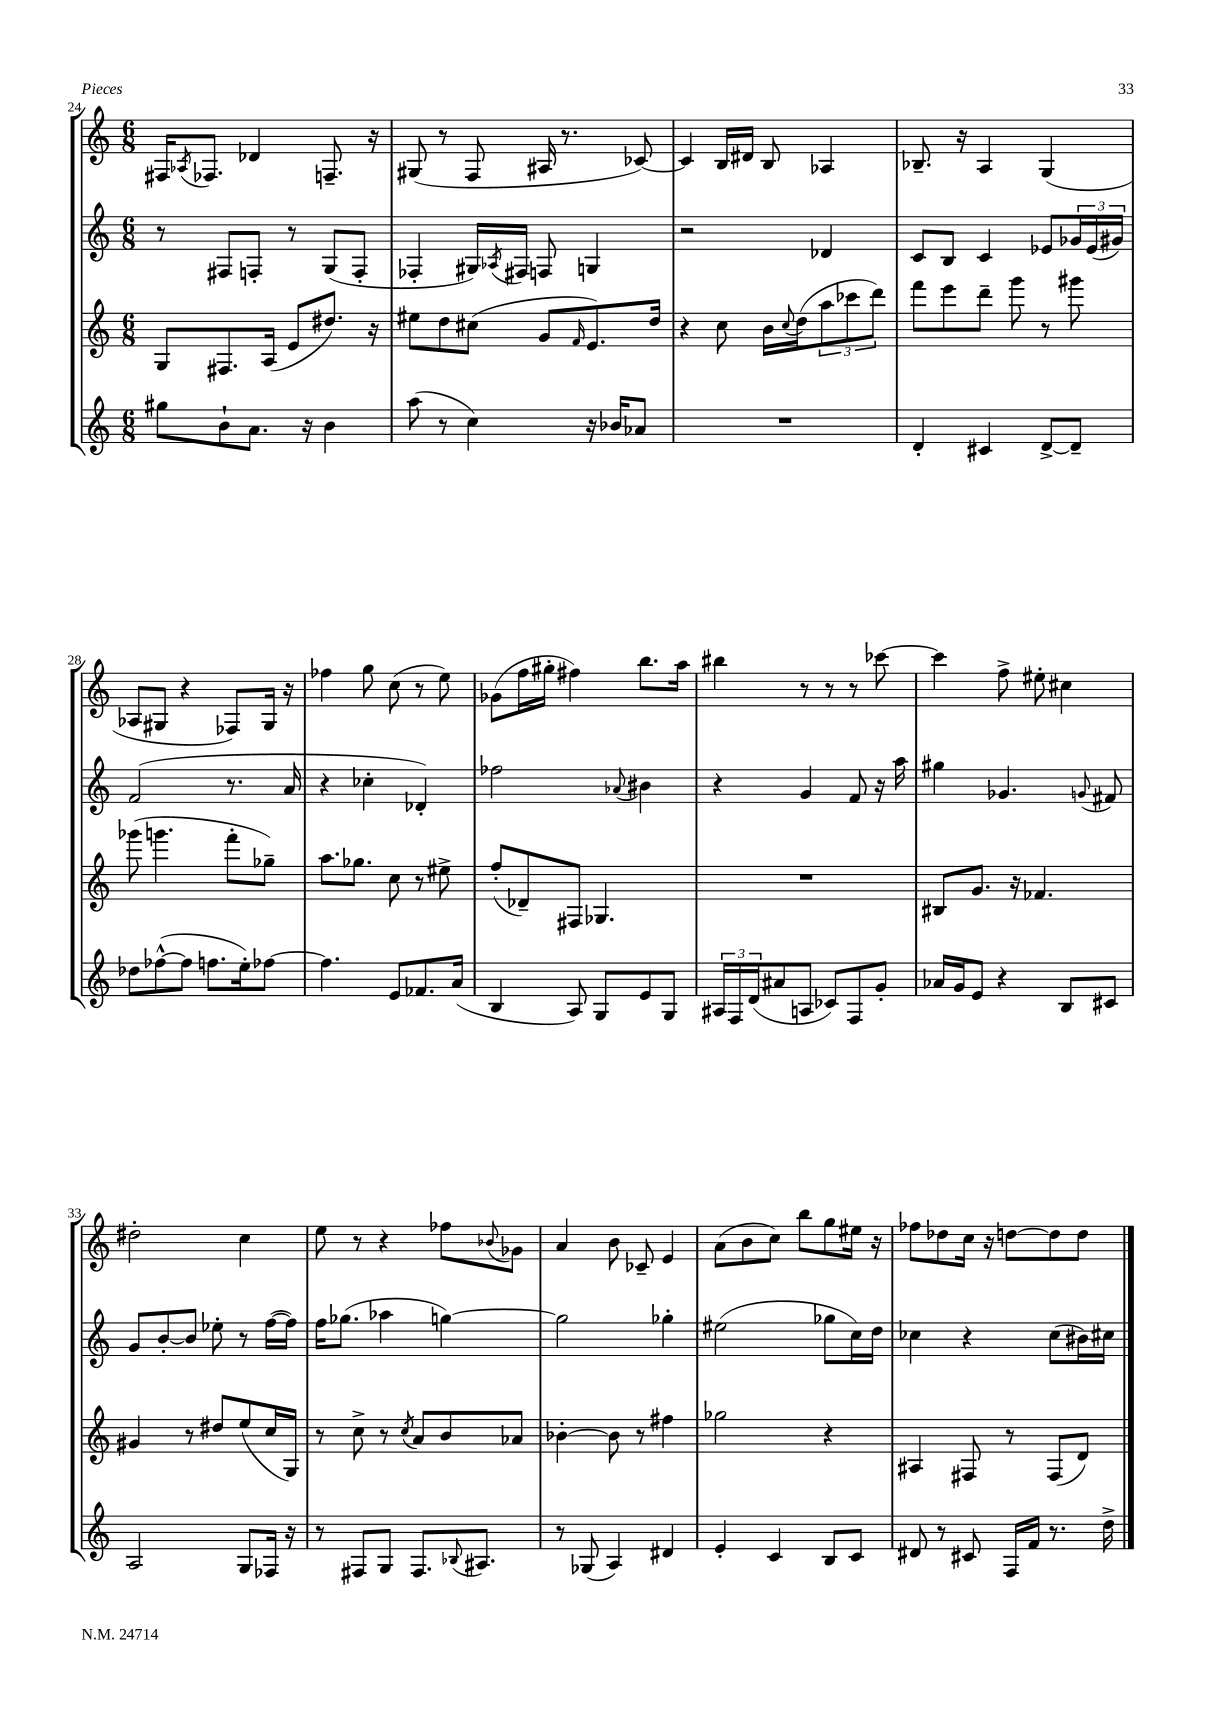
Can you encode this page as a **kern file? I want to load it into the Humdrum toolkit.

**kern	**kern	**kern	**kern
*staff4	*staff3	*staff2	*staff1
*clefG2	*clefG2	*clefG2	*clefG2
*k[]	*k[]	*k[]	*k[]
*M6/8	*M6/8	*M6/8	*M6/8
8gg#	8G	8r	16F#
.	.	.	8qA-
.	.	.	8.F-
8b`	8.F#	8F#	.
8.a	.	8F'	4d-
.	(16A	.	.
.	8e	8r	.
16r	.	.	.
4b	8.dd#)	(8G	8.F~
.	.	8F'	.
.	16r	.	16r
=	=	=	=
(8aa	8ee#	4F-'	(8G#
8r	8dd	.	8r
4cc)	(8cc#	16G#)	8F
.	.	8qA-	.
.	.	16F#	.
.	8g	8F	16A#
.	.	.	8.r
.	16qqf	.	.
16r	8.e)	4G	.
16b-	.	.	.
8a-	.	.	[8c-)
.	16dd	.	.
=	=	=	=
2.r	4r	2r	4c-]
.	8cc	.	16B
.	.	.	16d#
.	16b	.	8B
.	8qqcc	.	.
.	(16dd	.	.
.	12aa	4d-	4A-
.	12ccc-	.	.
.	12ddd)	.	.
=	=	=	=
4d'	8fff	8c	8.B-~
.	8eee	8B	.
.	.	.	16r
4c#	8ddd~	4c	4A
.	8ggg	.	.
[8d^	8r	8e-	(4G
8d~]	8ggg#	24g-	.
.	.	(24e-	.
.	.	24g#)	.
=	=	=	=
8dd-	(8ggg-	(2f	8A-
([8ff-^^	4.ggg	.	8G#
8ff-]	.	.	4r
8.ff	.	.	.
.	8fff'	8.r	8F-)
16ee')	.	.	.
[8ff-	8gg-~)	.	16G#
.	.	16a	16r
=	=	=	=
4.ff-]	8.aa	4r	4ff-
.	8.gg-	.	.
.	.	4cc-'	8gg
8e	8cc	.	(8cc
8.f-	8r	4d-')	8r
.	8ee#^	.	8ee)
(16a	.	.	.
=	=	=	=
4B	(8ff'	2ff-	(8g-
.	8d-~)	.	16ff
.	.	.	16gg#'
8A)	8F#	.	4ff#)
8G	4.G-	.	.
.	.	8qqa-	.
8e	.	4b#	8.bb
8G	.	.	.
.	.	.	16aa
=	=	=	=
24A#	2.r	4r	4bb#
24F	.	.	.
(24d	.	.	.
8a#	.	.	.
8A	.	4g	8r
8c-)	.	.	8r
8F	.	8f	8r
8g'	.	16r	[8ccc-
.	.	16aa	.
=	=	=	=
16a-	8B#	4gg#	4ccc-]
16g	.	.	.
8e	8.g	.	.
4r	.	4.g-	8ff^
.	16r	.	.
.	4.f-	.	8ee#'
8B	.	.	4cc#
.	.	8qqg	.
8c#	.	8f#	.
=	=	=	=
2A	4g#	8g	2dd#'
.	.	[8b'	.
.	8r	8b]	.
.	8dd#	8ee-'	.
8G	(8ee	8r	4cc
16F-	16cc	([16ff	.
16r	16G)	16ff])	.
=	=	=	=
8r	8r	16ff	8ee
.	.	(8.gg-	.
8F#	8cc^	.	8r
8G	8r	4aa-	4r
.	8qcc	.	.
8.F#	8a	.	.
.	8b	[4gg)	8ff-
8qqB-	.	.	.
8.A#	.	.	.
.	.	.	8qqb-
.	8a-	.	8g-
=	=	=	=
8r	[4b-'	2gg]	4a
(8G-	.	.	.
4A)	8b-]	.	8b
.	8r	.	8c-~
4d#	4ff#	4gg-'	4e
=	=	=	=
4e'	2gg-	(2ee#	(8a
.	.	.	8b
4c	.	.	8cc)
.	.	.	8bb
8B	4r	8gg-	8gg
8c	.	16cc)	16ee#
.	.	16dd	16r
=	=	=	=
8d#	4A#	4cc-	8ff-
8r	.	.	8dd-
8c#	8F#	4r	16cc
.	.	.	16r
16F	8r	.	[8dd
16f	.	.	.
8.r	(8F#	(8cc-	8dd]
.	8d)	16b#)	8dd
16dd^	.	16cc#	.
==	==	==	==
*-	*-	*-	*-
